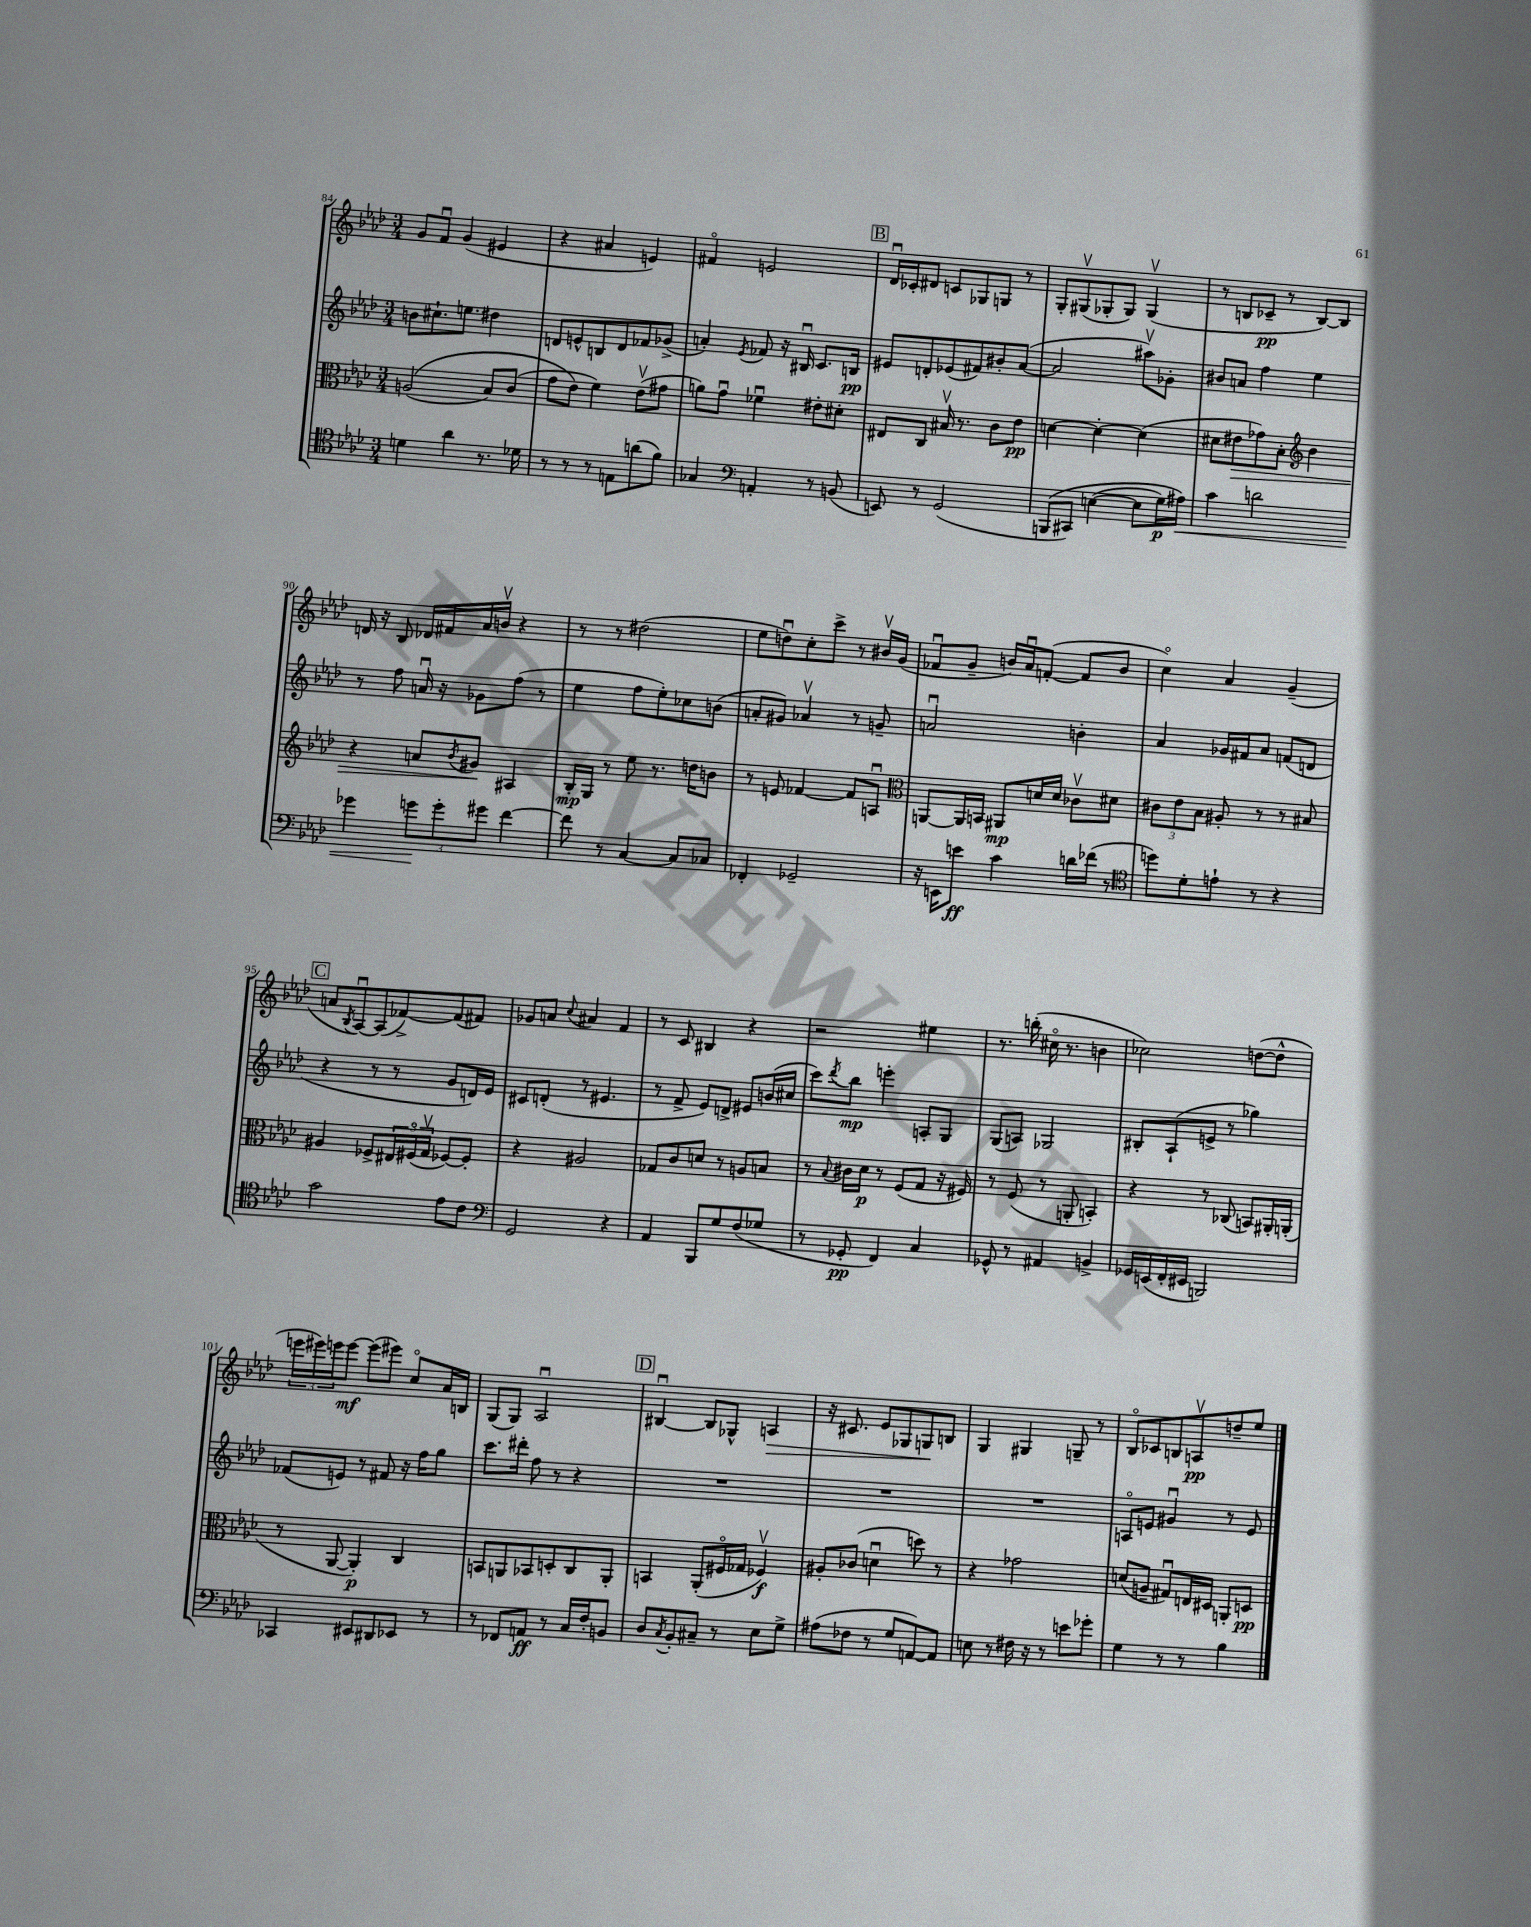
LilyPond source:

<<
\new StaffGroup <<
\new Staff = "s0" {
    \clef treble \key aes \major \numericTimeSignature \time 3/4
    g'8 f'8\downbow g'4( eis'4 |
    r4 ais'4 e'4) |
    fis'4\flageolet e'2 |
    \mark \markup { \box "B" } des'16\downbow ces'16-. dis'8 c'8 ges8 g8 r8 |
    g8-. gis8\upbow( ges8-. ges8) ges4\upbow( |
    r8 b8 ces'8--\pp r8 b8~) b8 |
    d'16 r16 bes8 des'16 fis'16 aes'16 b'16\upbow r4 |
    r8 r8 dis''2( |
    ees''8 d''8\downbow) c''8-. c'''8-> r8 bis'16\upbow g'16( |
    fes'8\downbow g'8-- b'16) aes'16\downbow f'8~-.( f'8 b'8 |
    c''4\flageolet) aes'4 g'4--( |
    \mark \markup { \box "C" } a'8 \acciaccatura { bes8 } aes8~\downbow) aes8( fes'8~->) fes'8( fis'8) |
    ges'8 a'8 \appoggiatura { c''8 } ais'4 f'4 |
    r8 c'8 bis4 r4 |
    r2 eis''4 |
    r8. b''16-.( cis''16\flageolet r8. b'4 |
    ces''2) d''8~( d''8-^ |
    \tuplet 3/2 { e'''16 eis'''16) e'''16 } e'''8~\mf e'''8( eis'''8) c''8\flageolet aes'16 b16 |
    g8( g8) aes2\downbow |
    \mark \markup { \box "D" } bis4~\downbow bis8 ges8-^ a4\> |
    r16 cis'8. ees'8 ges8 g8\! b8 |
    g4 gis4 g8-- r8 |
    bes8\flageolet ces'8 b8 a8\upbow\pp d''8-- ees''8 \bar "|." |
}
\new Staff = "s1" {
    \clef treble \key aes \major \numericTimeSignature \time 3/4
    b'8 cis''8.-! e''8. dis''4 |
    d'8 e'8-^ b8 d'8 fes'8 ges'8->( |
    a'4-.) \acciaccatura { ees'8 } fes'8 r16 bis16\downbow c'8. b16\pp |
    \mark \markup { \box "B" } eis'8 d'8-. ees'8( fis'8) bis'8-. aes'8~( |
    aes'2 ais''8\upbow) ges'8-. |
    bis'8 a'8 f''4 ees''4 |
    r8 f''8 a'16\downbow r16 ges'8 f''8( r8 |
    ees''4 f''8 ees''8-.) ces''8 b'8( |
    a'8-. gis'8) aes'4\upbow r8 g'8-- |
    a'2\downbow b'4-. |
    aes'4 ges'16 fis'16 aes'8 f'8( d'8 |
    \mark \markup { \box "C" } r4 r8 r8 g'8 d'16) ees'16 |
    cis'8 d'8-.( r8 eis'4. |
    r8 f'8-> ees'8) d'8-> eis'8 b'16( cis''16 |
    c'''8) \acciaccatura { des'''8 } bes''8\mp e'''4-. a8-. g8 |
    g8( a8) ges2 |
    bis8-. aes8-!( e'8-> r8 ges''4) |
    fes'8( e'8) r8 fis'8 r16 f''16 g''8 |
    c'''8. dis'''16-. f''8 r8 r4 |
    \mark \markup { \box "D" } R2. |
    R2. |
    R2. |
    a8\flageolet e'8 gis'4\downbow r8 e'8 \bar "|." |
}
\new Staff = "s2" {
    \clef alto \key aes \major \numericTimeSignature \time 3/4
    a2(\( bes8) c'8( |
    g'8 ees'8\) f'4) ees'8\upbow( gis'8 |
    a'8) g'8\downbow fes'4\downbow eis'8-. dis'8-. |
    \mark \markup { \box "B" } eis8 c8 bis16\upbow r8. c'8 ees'8\pp |
    d'4~ d'4~-. d'4( |
    dis'8 eis'8\> ges'8) bes8-. \clef treble bes'4 |
    r4 a'8 \acciaccatura { bes'8 } gis'8\! ais4 |
    bes16-.\mp g16 r8 ees''8 r8. d''16 b'8 |
    r8 e'8 fes'4~ fes'8 a8\downbow |
    \clef alto a,8~ a,16 b,16 ais,8\mp d'16 d'16 ces'8\upbow dis'8 |
    \tuplet 3/2 { cis'8 ees'8 bes8 } ais8-. r8 r8 bis8 |
    \mark \markup { \box "C" } ais4 fes8-> \tuplet 3/2 { eis16 fis16\flageolet( g16\upbow } fes8~) fes8-. |
    r4 ais2 |
    ges8 c'8 d'8 r8 a8 b8 |
    r8 \appoggiatura { bes8 } cis'16 des'16\p r8 f8( g8 r16 fis16) |
    r8 f8( r8 a,8-. b,4-.) |
    r4 r8 ces8( b,8) ais,16-. a,16-.( |
    r8 aes,8~ aes,4-.\p) c4 |
    b,8 a,8 bes,8 d8-. c8 a,8-. |
    \mark \markup { \box "D" } b,4 aes,8-.( fis16\flageolet ges16 fes4\upbow\f) |
    ais8-. ces'8( d'4\downbow d''8) r8 |
    r4 ges'2 |
    d'8( a8-- gis8\downbow) e16 dis16 a,8-. d8\pp \bar "|." |
}
\new Staff = "s3" {
    \clef tenor \key aes \major \numericTimeSignature \time 3/4
    d'4 aes'4 r8. des'16 |
    r8 r8 r8 e8 a'8( f'8) |
    ges4 \clef bass a,4-. r8 b,8( |
    \mark \markup { \box "B" } e,8) r8 g,2( |
    b,,8\( cis,8) e4~( e8 g16\p) ais16\<\) |
    c'4 d'2 |
    ges'4 \tuplet 3/2 { g'8\! g'8-. gis'8 } f'4~ |
    f'8 r8 c4~ c8 ces8 |
    fes,4-. ges,2-- |
    r16 e,16 e'8\ff c'4 d'16 fes'16( r8 |
    \clef tenor d''8) des'8-. e'8-! r8 r4 |
    \mark \markup { \box "C" } g'2 ees'8 c'8 |
    \clef bass g,2 r4 |
    aes,4 bes,,8 g8 f8( ges8 |
    r8 ges,8-.\pp f,4) c4 |
    ges,8-^ r8 ais,4 b,4-> |
    ges,16 e,16( f,16-. eis,16 b,,2) |
    ces,4 eis,8 dis,8 ees,8 r8 |
    r8 fes,8 a,8\ff r8 c16 f16-. b,8 |
    \mark \markup { \box "D" } des8 \acciaccatura { c8 } bes,8-. cis8-- r8 ees8 g8-> |
    ais8( fes8 r8 g8 a,8~) a,8 |
    e8 r8 fis16 r16 r8 e'8 ges'8-. |
    g4 r8 r8 bes4 \bar "|." |
}
>>
>>
\layout { \context { \Score currentBarNumber = #84 } }
